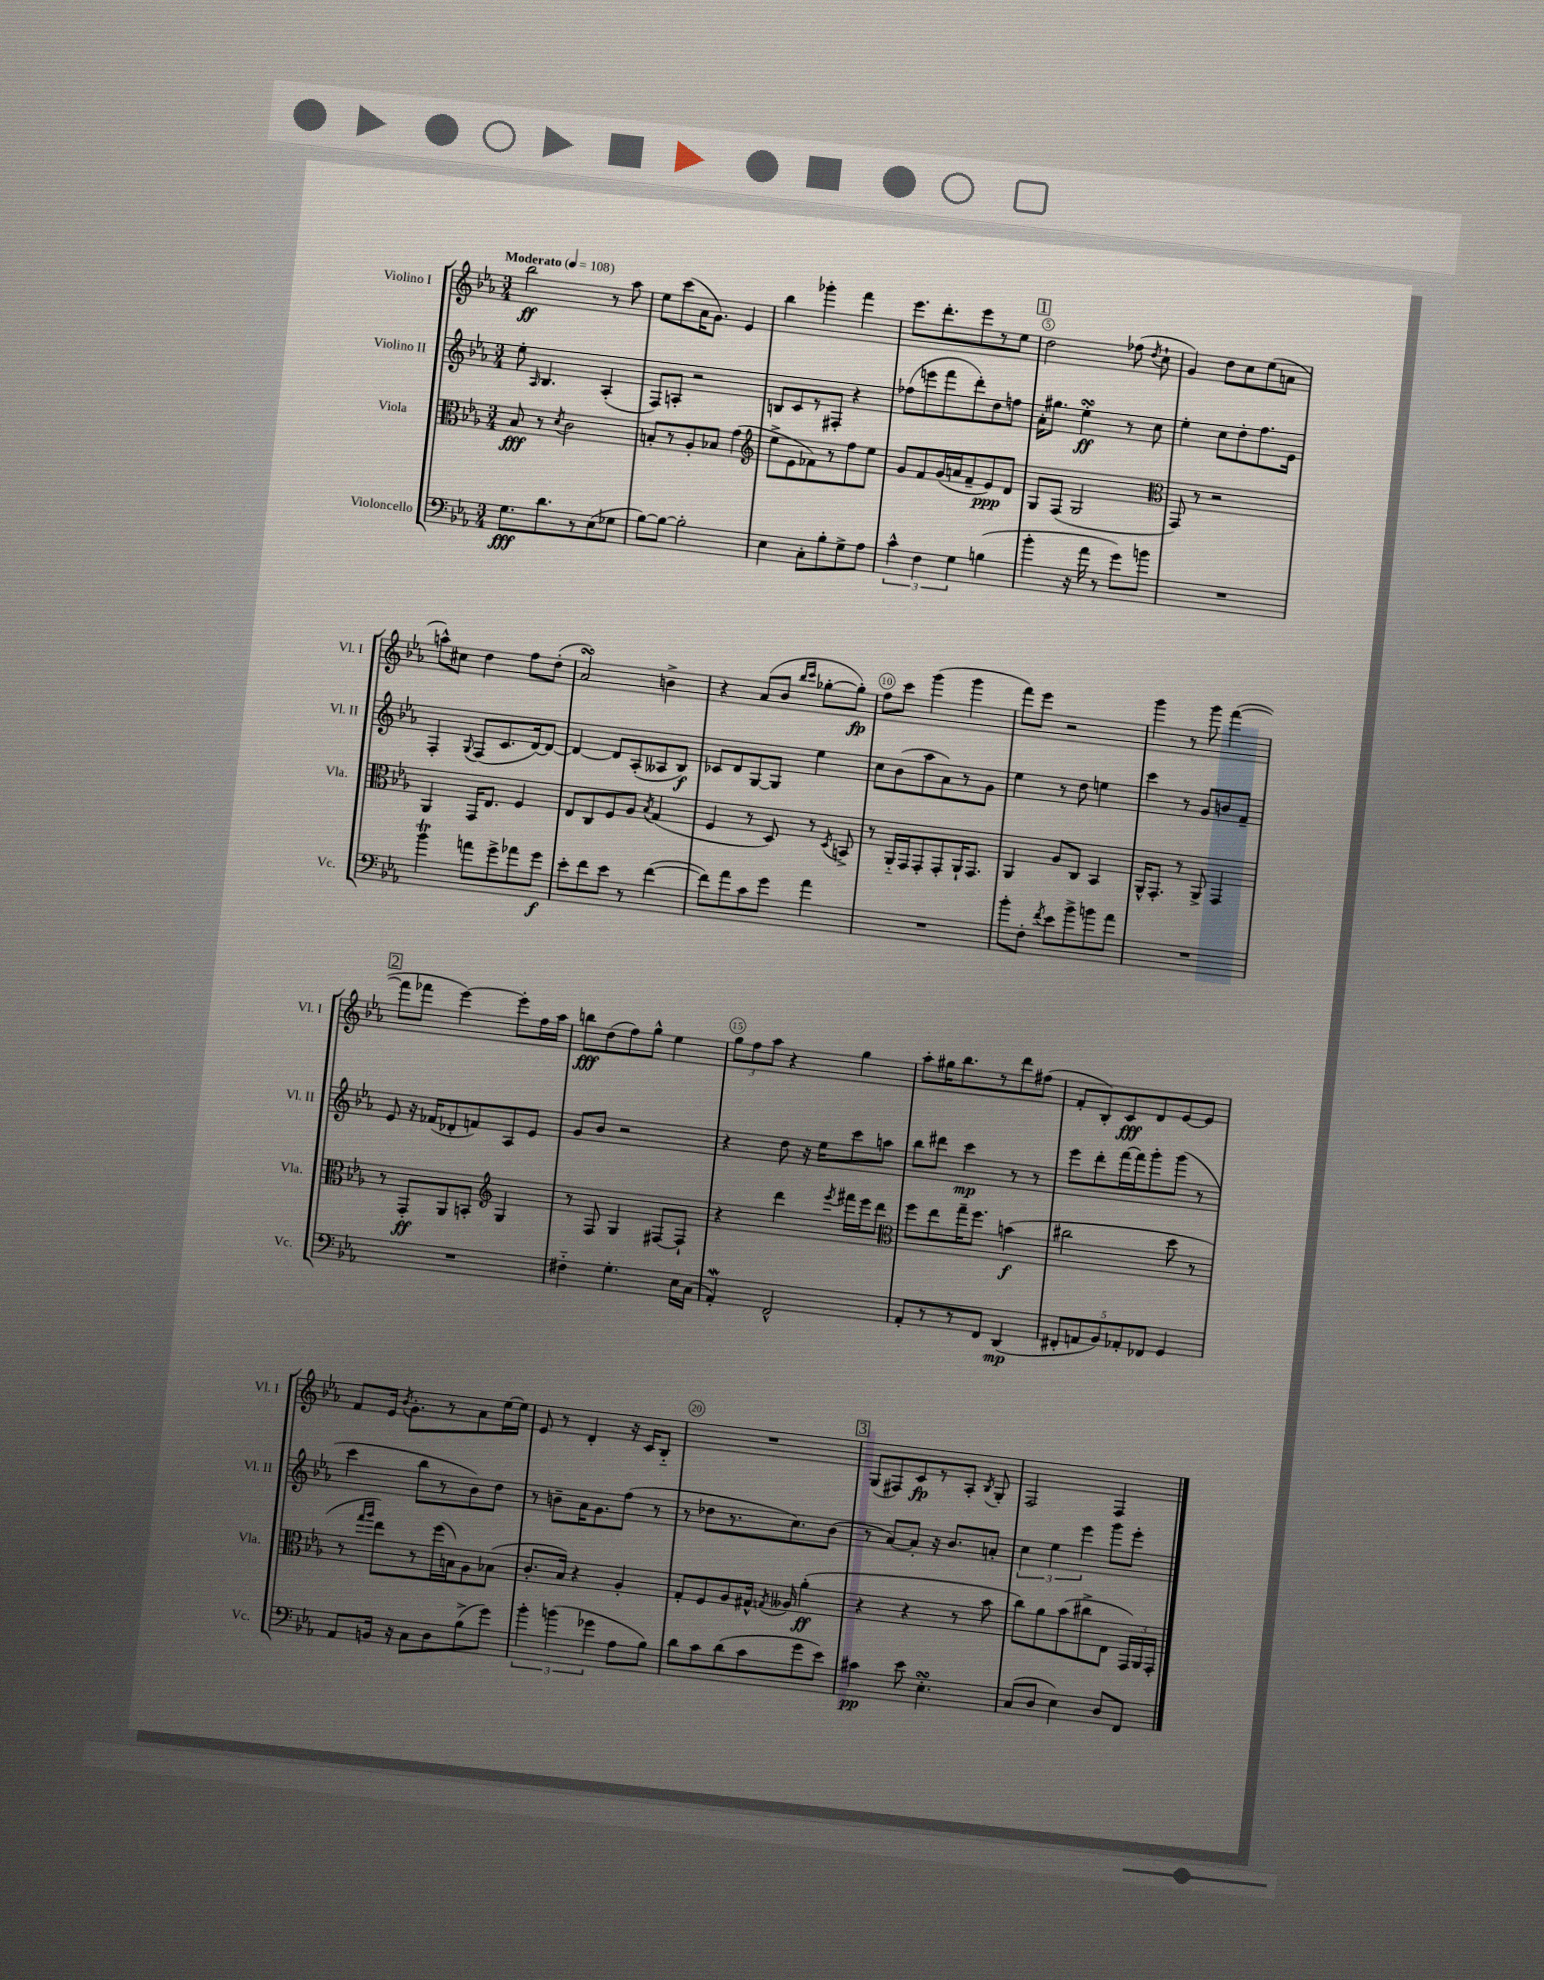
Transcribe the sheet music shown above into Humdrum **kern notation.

**kern	**dynam	**kern	**dynam	**kern	**dynam	**kern	**dynam
*part4	*part4	*part3	*part3	*part2	*part2	*part1	*part1
*staff4	*staff4	*staff3	*staff3	*staff2	*staff2	*staff1	*staff1
*I"Violoncello	*	*I"Viola	*	*I"Violino II	*	*I"Violino I	*
*I'Vc.	*	*I'Vla.	*	*I'Vl. II	*	*I'Vl. I	*
*clefF4	*	*clefC3	*	*clefG2	*	*clefG2	*
*k[b-e-a-]	*	*k[b-e-a-]	*	*k[b-e-a-]	*	*k[b-e-a-]	*
*M3/4	*	*M3/4	*	*M3/4	*	*M3/4	*
*MM108	*	*MM108	*	*MM108	*	*MM108	*
=1	=1	=1	=1	=1	=1	=1	=1
!	!	!	!	!	!	!LO:TX:a:B:t=Moderato	!
8.G\L	fff	8B-/	fff	8ee-'\	.	2bb-\	ff
.	.	.	.	16qqA-/	.	.	.
.	.	8r	.	4.B-/	.	.	.
8.d\	.	.	.	.	.	.	.
.	.	8qd/	.	.	.	.	.
.	.	2c\	.	.	.	.	.
8r	.	.	.	.	.	.	.
(8E-\	.	.	.	(4A-'/	.	8r	.
8G-X\J	.	.	.	.	.	8aa-\	.
=2	=2	=2	=2	=2	=2	=2	=2
[8B-\L)	.	8Bn'/L	.	8F/L)	.	8ee-\L	.
8B-\J_	.	8r	.	8An'/J	.	(8ccc\	.
2B-'\]	.	8A-'/	.	2r	.	16a-\K	.
.	.	.	.	.	.	8.g\J)	.
.	.	8B-X/J	.	.	.	.	.
.	.	(4g\	.	.	.	4e-/	.
=3	=3	=3	=3	=3	=3	=3	=3
*	*	*clefG2	*	*	*	*	*
4E-\	.	8ee-^\L	.	8Bn/L	.	4bb-\	.
.	.	8e-\	.	8c/	.	.	.
8C'\L	.	8f-X\)	.	8r	.	4ggg-X'\	.
8B-'\	.	8r	.	8F#X'/J	.	.	.
8G^\	.	8ff\	.	4r	.	4fff\	.
8A-\J	.	8ee-\J	.	.	.	.	.
=4	=4	=4	=4	=4	=4	=4	=4
6c^^\	.	8g/L	.	(8ff-X\L	.	8.eee-\L	.
.	.	8f/	.	8eeen\	.	.	.
6F\	.	.	.	.	.	.	.
.	.	.	.	.	.	8.ddd'\	.
.	.	(16g/L	.	8fff\	.	.	.
.	.	16an/J	.	.	.	.	.
6G\	.	.	.	.	.	.	.
.	.	8f~/	.	8ddd'\)	.	8eee-\	.
(4Bn\	.	8e-/)	ppp	8dd\	.	8r	.
.	.	8d/J	.	8ffn\J	.	8ee-\J	.
!!LO:REH:place=s1:t=1
=5	=5	=5	=5	=5	=5	=5	=5
4b-'\	.	8G/L	.	16a-'\KL	.	2dd\	.
.	.	.	.	8.gg#X\J	.	.	.
.	.	(8F/J	.	.	.	.	.
16r	.	2G/	.	4ee-sSSs'\	ff	.	.
16a-\	.	.	.	.	.	.	.
8r	.	.	.	.	.	.	.
8g\L)	.	.	.	8r	.	(8ff-X\	.
.	.	.	.	.	.	8qdd/	.
8bn\J	.	.	.	8cc\	.	8cc`\	.
=6	=6	=6	=6	=6	=6	=6	=6
*	*	*clefC3	*	*	*	*	*
2.r	.	8GG/)	.	4ee-'\	.	4g/)	.
.	.	8r	.	.	.	.	.
.	.	2r	.	8cc\L	.	8dd\L	.
.	.	.	.	8dd'\	.	8cc\	.
.	.	.	.	8.ff\	.	(8ee-\	.
.	.	.	.	.	.	8an\J	.
.	.	.	.	16e-\Jk	.	.	.
!!LO:LB:g=z
=7	=7	=7	=7	=7	=7	=7	=7
4b-T\	.	4AA-/	.	4F'/	.	8aan^^\L)	.
.	.	.	.	.	.	8cc#X\J	.
.	.	.	.	8qqG/	.	.	.
8an\L	.	16GG/KL	.	(8F/L	.	4dd\	.
.	.	8.E-/J	.	.	.	.	.
8g^\	.	.	.	8.c/	.	.	.
8a-X\	.	4F/	.	.	.	8ff\L	.
.	.	.	.	[16d/k)	.	.	.
8g\J	f	.	.	8d/J_	.	(8dd'\J	.
=8	=8	=8	=8	=8	=8	=8	=8
8e-'\L	.	8E-/L	.	4d/_	.	2a-sSSs/)	.
8f\	.	8C/	.	.	.	.	.
8e-\J	.	8F/	.	8d/L]	.	.	.
8r	.	8A-/J	.	(8A-'/	.	.	.
.	.	8qB-/	.	.	.	.	.
([4f\	.	(4G/	.	8A--X/	.	4bn^\	.
.	.	.	.	8B-/J)	f	.	.
=9	=9	=9	=9	=9	=9	=9	=9
8f\L])	.	4F/	.	8c-X/L	.	4r	.
8a-\	.	.	.	8d/	.	.	.
8c\	.	8r	.	[8G/	.	(8a-/L	.
8g\J	.	8D/)	.	8G/J]	.	8b-/J	.
.	.	.	.	.	.	16qqbb-/LL	.
.	.	.	.	.	.	16qqccc/JJ	.
4a-\	.	8r	.	4ee-\	.	[8gg-X'\L	.
.	.	8qD/	.	.	.	.	.
.	.	8BBn^/	.	.	.	8gg-'\J])	fp
=10	=10	=10	=10	=10	=10	=10	=10
2.r	.	8r	.	8cc\L	.	8ff\L	.
.	.	16AA-/LL	.	(8b-\	.	8ccc\J	.
.	.	16GG/J	.	.	.	.	.
.	.	8GG'/	.	8aa-\	.	(4ggg\	.
.	.	8GG'/	.	8a-\)	.	.	.
.	.	16AA-`/K	.	8r	.	4ggg\	.
.	.	8.GG/J	.	.	.	.	.
.	.	.	.	8g\J	.	.	.
=11	=11	=11	=11	=11	=11	=11	=11
8b-'\L	.	4AA-/	.	4ee-\	.	8fff\L)	.
8F'\J	.	.	.	.	.	8eee-\J	.
8qf/	.	.	.	.	.	.	.
8e-\L	.	8A-/L	.	8r	.	2r	.
8b-^\	.	8C/J	.	8dd\	.	.	.
8bn\	.	4BB-/	.	4een\	.	.	.
8a-\J	.	.	.	.	.	.	.
=12	=12	=12	=12	=12	=12	=12	=12
2.r	.	16AA-^^/KL	.	4ccc\	.	4ggg\	.
.	.	8.GG'/J	.	.	.	.	.
.	.	8r	.	8r	.	8r	.
.	.	8AA-^/	.	8g/L	.	8ggg\	.
.	.	4GG/	.	8bn/	.	([4fff\	.
.	.	.	.	8f~/J	.	.	.
!!LO:LB:g=z
!!LO:REH:place=s1:t=2
=13	=13	=13	=13	=13	=13	=13	=13
2.r	.	8r	.	8e-/	.	8fff\L]	.
.	.	8GG'/L	ff	16r	.	8fff-X\J	.
.	.	.	.	(16f-X/KL	.	.	.
.	.	8AA-/	.	8d-X'/	.	[4eee-\)	.
.	.	8BBn'/J	.	8fn/)	.	.	.
*	*	*clefG2	*	*	*	*	*
.	.	4G/	.	8A-/	.	8eee-'\L]	.
.	.	.	.	8e-/J	.	16ff\L	.
.	.	.	.	.	.	16aa-\JJ	.
=14	=14	=14	=14	=14	=14	=14	=14
4F#X\	.	8r	.	8g/L	.	8bbn\L	fff
.	.	8F/	.	8b-/J	.	(8dd\	.
4.G'\	.	4G/	.	2r	.	8ff\)	.
.	.	.	.	.	.	8gg^^\J	.
.	.	[8F#X/L	.	.	.	4ee-\	.
16E-\LL	.	8F#`/J]	.	.	.	.	.
(16C\JJ	.	.	.	.	.	.	.
=15	=15	=15	=15	=15	=15	=15	=15
4AA-w'/)	.	4r	.	4r	.	12gg\L	.
.	.	.	.	.	.	12ff\	.
.	.	.	.	.	.	12aa-\J	.
2FF^^/	.	4ddd\	.	8dd\	.	4r	.
.	.	.	.	16r	.	.	.
.	.	.	.	16ee-\KL	.	.	.
.	.	8qeee-/	.	.	.	.	.
.	.	16fff#X\LL	.	8ccc\	.	4gg\	.
.	.	16eee-\J	.	.	.	.	.
.	.	8ddd\J	.	8aan\J	.	.	.
=16	=16	=16	=16	=16	=16	=16	=16
*	*	*clefC3	*	*	*	*	*
8AA-'/L	.	8ff\L	.	8bb-\L	.	8aa-'\L	.
8r	.	8ee-\	.	8ddd#X\J	.	16gg#X\K	.
.	.	.	.	.	.	8.bb-\	.
8r	.	16gg~\K	.	4ccc\	mp	.	.
.	.	8.ff\J	.	.	.	.	.
8FF/J	.	.	.	.	.	8r	.
(4DD/	mp	(4bn\	f	8r	.	8ddd\	.
.	.	.	.	8r	.	(8ff#X\J	.
=17	=17	=17	=17	=17	=17	=17	=17
10FF#X'/L	.	2cc#X\	.	8eee-\L	.	8f'/L	.
10AAn/	.	.	.	.	.	.	.
.	.	.	.	8ddd'\	.	8B-'/)	.
10BB-/)	.	.	.	.	.	.	.
.	.	.	.	[16fff\L	.	8c/	fff
10AA-X'/	.	.	.	.	.	.	.
.	.	.	.	16fff\J]	.	.	.
.	.	.	.	8ggg'\	.	8d/	.
10FF-X/J	.	.	.	.	.	.	.
4GG/	.	8dd\	.	(8ggg\J	.	[8e-/	.
.	.	8r	.	8r	.	8e-/J]	.
!!LO:LB:g=z
=18	=18	=18	=18	=18	=18	=18	=18
8AA-/L	.	8r	.	4ccc\	.	8f/L	.
.	.	16qqgg/LL	.	.	.	.	.
.	.	16qqaa-/JJ	.	.	.	.	.
16BBn/Jk	.	8ee-\L)	.	.	.	16e-/Jk	.
.	.	.	.	.	.	8qb-/	.
16r	.	.	.	.	.	8.g'\L	.
8C\L	.	8r	.	8bb-\L	.	.	.
8D\	.	(16ff\L	.	8r	.	8r	.
.	.	16Bn\J)	.	.	.	.	.
(8B-^\	.	8A-\	.	8b-\)	.	8a-\	.
8g\J)	.	(8B-X\J	.	8dd\J	.	[16ee-\L	.
.	.	.	.	.	.	16ee-\JJ]	.
=19	=19	=19	=19	=19	=19	=19	=19
6b-'\	.	8.c'/L	.	8r	.	8e-/	.
.	.	.	.	8bn~\L	.	8r	.
(6bn\	.	.	.	.	.	.	.
.	.	16B-/Jk)	.	.	.	.	.
.	.	4r	.	16a-\K	.	4d'/	.
.	.	.	.	8.g\	.	.	.
6g-X\	.	.	.	.	.	.	.
8A-\L	.	4A-'/	.	(8ff\J	.	16r	.
.	.	.	.	.	.	16c/KL	.
8B-\J)	.	.	.	8r	.	8B-/J	.
=20	=20	=20	=20	=20	=20	=20	=20
8d\L	.	8G'/L	.	8r	.	2.r	.
8c\	.	8F/	.	8dd-X\L	.	.	.
(8d\	.	8A-/	.	8.r	.	.	.
8c\	.	16G#X^^/Jk	.	.	.	.	.
.	.	8qGn/	.	.	.	.	.
.	.	16A--X/	.	8.cc\)	.	.	.
8g\	.	(4a-'\	ff	.	.	.	.
8e-\J)	.	.	.	(8b-\J	.	.	.
!!LO:REH:place=s1:t=3
=21	=21	=21	=21	=21	=21	=21	=21
4c#X\	pp	4r	.	8r	.	(8G/L	.
.	.	.	.	[8a-/L)	.	8F#X/)	.
8e-\	.	4r	.	8a-'/J]	.	8c/	fp
4.E-sSSs'\	.	.	.	16r	.	8r	.
.	.	.	.	8.b-/L	.	.	.
.	.	8r	.	.	.	8A-'/J	.
.	.	.	.	.	.	8qB-/	.
.	.	8b-\	.	8an'/J	.	8G'/	.
=22	=22	=22	=22	=22	=22	=22	=22
(8C/L	.	8cc\L)	.	6cc\	.	2F/	.
8D/J	.	8a-\	.	.	.	.	.
.	.	.	.	6ee-\	.	.	.
4E-\)	.	(8b-\	.	.	.	.	.
.	.	.	.	6eee-\	.	.	.
.	.	8cc#X^\	.	.	.	.	.
8D/L	.	8E-\J	.	8ggg\L	.	4F/	.
8FF/J	.	24GG/LL)	.	8eee-'\J	.	.	.
.	.	24AA-/	.	.	.	.	.
.	.	24GG'/JJ	.	.	.	.	.
==	==	==	==	==	==	==	==
*-	*-	*-	*-	*-	*-	*-	*-
